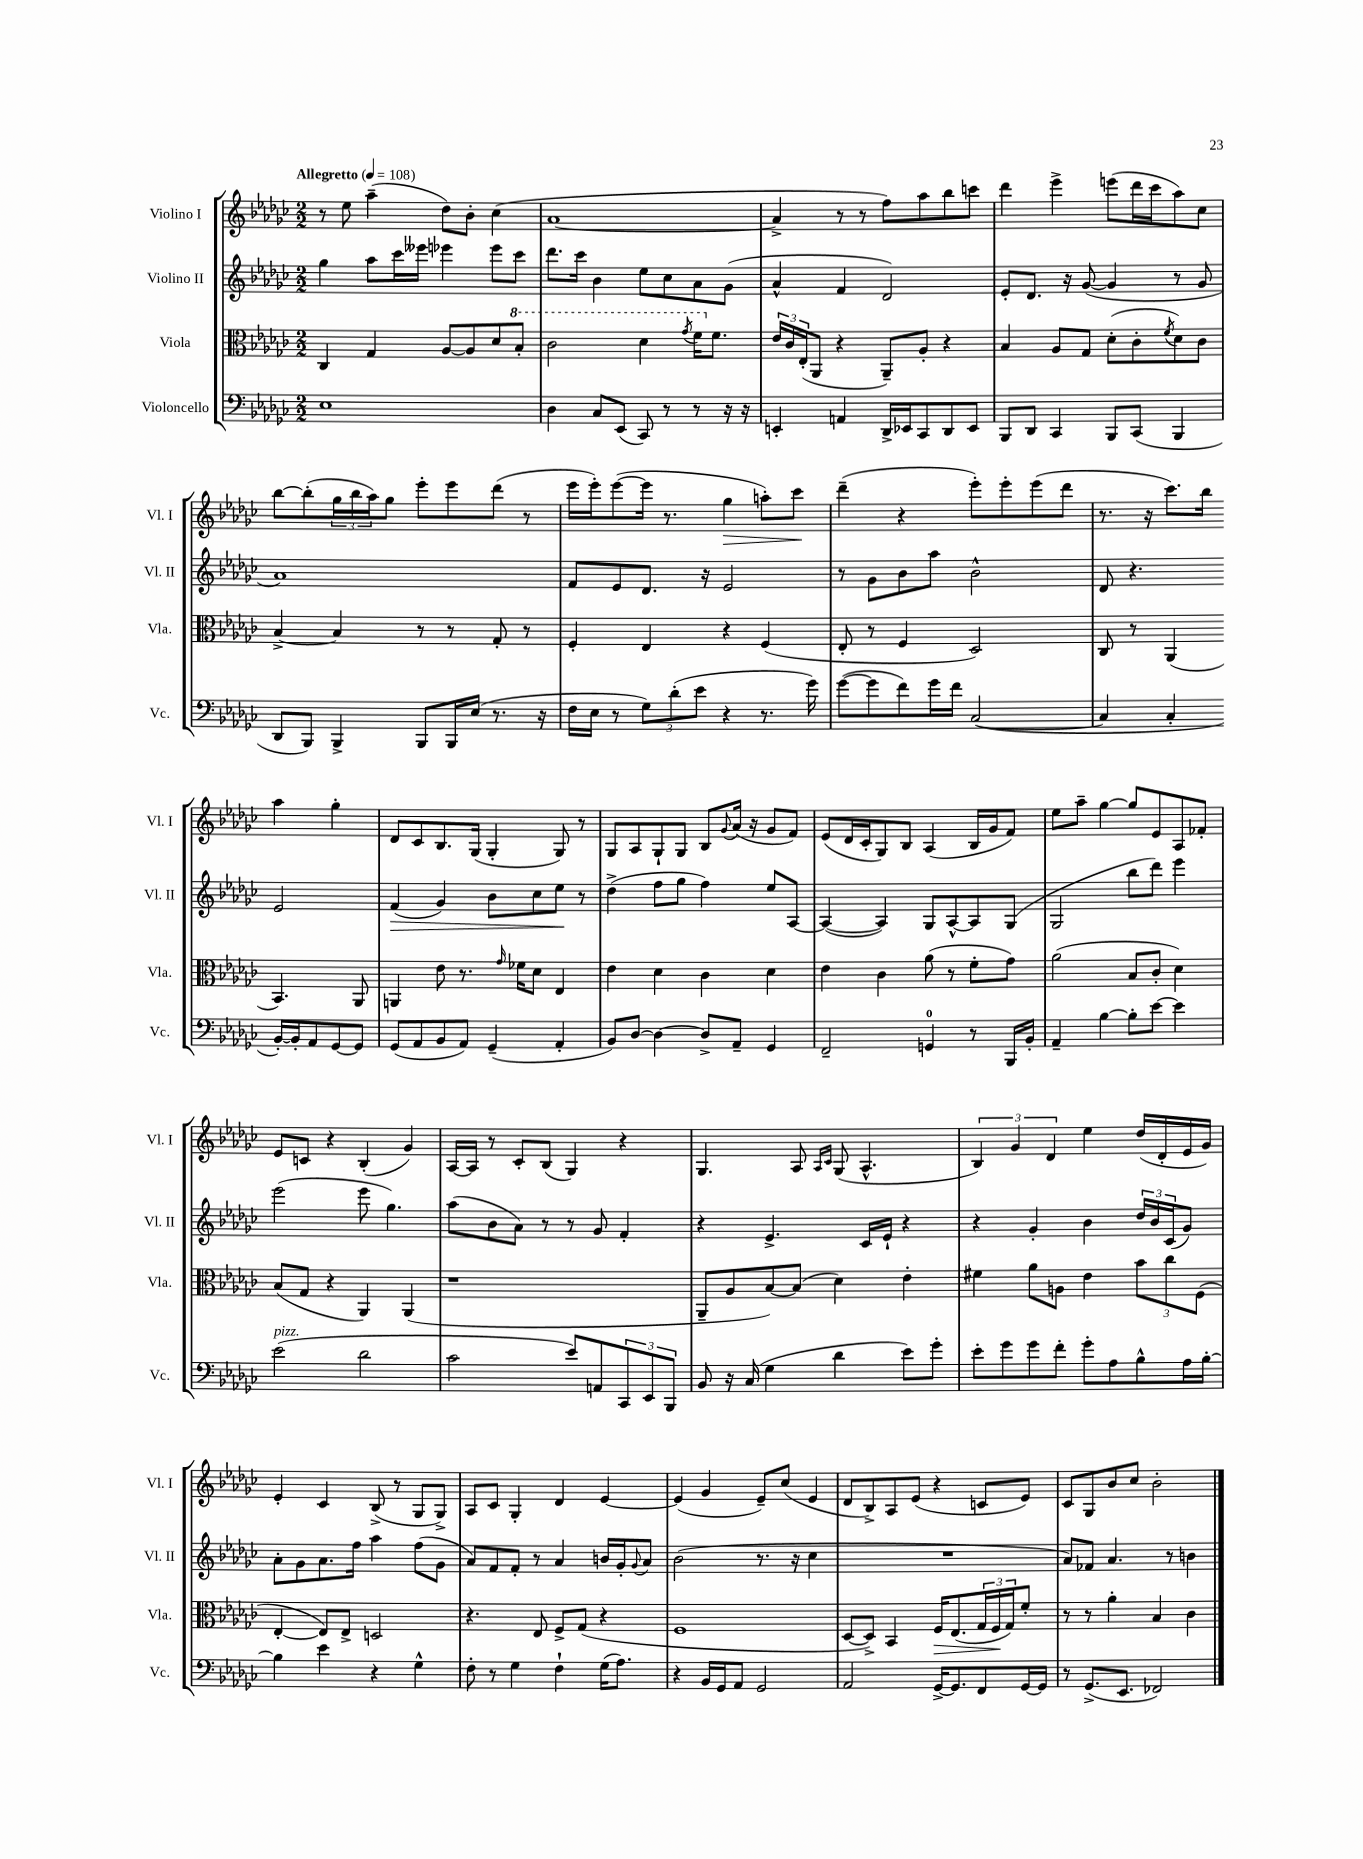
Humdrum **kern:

**kern	**kern	**kern	**kern
*staff4	*staff3	*staff2	*staff1
*clefF4	*clefC3	*clefG2	*clefG2
*k[b-e-a-d-g-c-]	*k[b-e-a-d-g-c-]	*k[b-e-a-d-g-c-]	*k[b-e-a-d-g-c-]
*M2/2	*M2/2	*M2/2	*M2/2
*MM108	*MM108	*MM108	*MM108
1E-	4C-	4gg-	8r
.	.	.	8ee-
.	4G-	8aa-	(4aa-~
.	.	16ccc-	.
.	.	16eee--	.
.	[8A-	4eee-	8dd-)
.	8A-]	.	8b-'
.	8d-	8eee-	(4cc-
.	8b-'	8ccc-	.
=	=	=	=
4D-	2cc-	8.ddd-	[1a-
.	.	16ccc-	.
8C-	.	4b-	.
(8EE-	.	.	.
8CC-)	4dd-	8ee-	.
8r	.	8cc-	.
.	8qgg-	.	.
8r	16ff	8a-	.
.	8.f	.	.
16r	.	(8g-	.
16r	.	.	.
=	=	=	=
4EE'	24e-	4a-^^	4a-^]
.	24c-	.	.
.	(24E-'	.	.
.	8AA-	.	.
4AA	4r	4f	8r
.	.	.	8r
16DD-^	8AA-~)	2d-)	8ff)
16EE-	.	.	.
8CC-	8A-'	.	8aa-
8DD-	4r	.	8bb-
8EE-	.	.	8ccc
=	=	=	=
8BBB-	4B-	8e-'	4ddd-
8DD-	.	8.d-	.
4CC-	8A-	.	4eee-^
.	.	16r	.
.	8G-	([8g-	.
8BBB-	(8d-'	4g-]	(8eee
(8CC-	8c-'	.	16ddd-
.	.	.	16ccc-
.	8qf	.	.
4BBB-	8d-)	8r	8aa-)
.	8c-	8g-	8cc-
=	=	=	=
8DD-	[4B-^	1a-)	[8bb-
8BBB-)	.	.	(8bb-']
4BBB-^	4B-]	.	24gg-
.	.	.	24bb-
.	.	.	24aa-)
.	.	.	8gg-
8BBB-	8r	.	8eee-'
16BBB-	8r	.	8eee-
(16E-	.	.	.
8.r	8G-'	.	(8ddd-
.	8r	.	8r
16r	.	.	.
=	=	=	=
16F	4F'	8f	16eee-
16E-	.	.	16eee-')
8r	.	8e-	([8eee-
12G-)	4E-	8.d-	16eee-]
.	.	.	8.r
(12d-'	.	.	.
12e-	.	.	.
.	.	16r	.
4r	4r	2e-	4gg-
8.r	(4F	.	8aa')
.	.	.	8ccc-
16g-)	.	.	.
=	=	=	=
([8g-	8E-'	8r	(4ddd-~
8g-]	8r	8g-	.
8f)	4F	8b-	4r
16g-	.	8aa-	.
16f	.	.	.
([2C-	2D-)	2b-^^	8eee-')
.	.	.	8eee-'
.	.	.	(8eee-
.	.	.	8ddd-
=	=	=	=
4C-]	8C-	8d-	8.r
.	8r	4.r	.
.	.	.	16r
4C-'	(4AA-	.	8.ccc-)
.	.	.	16bb-
[16BB-')	4.BB-)	2e-	4aa-
16BB-']	.	.	.
8AA-	.	.	.
[8GG-	.	.	4gg-'
8GG-]	8AA-	.	.
=	=	=	=
(8GG-	4AA	(4f	8d-
8AA-	.	.	8c-
8BB-	8e-	4g-)	8.B-
8AA-)	8.r	.	.
.	.	.	(16G-
(4GG-~	.	8b-	4G-'
.	16qqg-	.	.
.	16f-	.	.
.	8d-	8cc-	.
4AA-'	4E-	8ee-	8G-)
.	.	8r	8r
=	=	=	=
8BB-)	4e-	(4dd-^	8G-
[8D-	.	.	8A-
4D-_	4d-	8ff	8G-`
.	.	8gg-	8G-
8D-^]	4c-	4ff)	8B-
.	.	.	8qqg-
8AA-~	.	.	(16a-
.	.	.	16r
4GG-	4d-	8ee-	8g-
.	.	[8A-	8f)
=	=	=	=
2FF~	4e-	(4A-_	(8e-
.	.	.	16d-
.	.	.	16c-'
.	4c-	4A-])	8G-)
.	.	.	8B-
4GG	(8a-	8G-	(4A-
.	8r	[8A-^^	.
8r	8f'	8A-]	16B-
.	.	.	16g-
16BBB-	8g-)	(8G-	8f)
16BB-'	.	.	.
=	=	=	=
4AA-~	(2a-	2G-	8ee-
.	.	.	8aa-~
[4B-	.	.	[4gg-
8B-']	8B-	8bb-	8gg-]
[8e-	8c-'	8ddd-)	8e-
4e-]	4d-)	4eee-	8A-
.	.	.	8f-'
=	=	=	=
(2e-	(8B-	(2eee-	8e-
.	8G-	.	8c
.	4r	.	4r
2d-	4AA-)	8eee-	(4B-'
.	.	4.gg-)	.
.	(4AA-	.	4g-)
=	=	=	=
2c-	1r	(8aa-	[16A-
.	.	.	16A-]
.	.	8b-	8r
.	.	8a-)	8c-'
.	.	8r	(8B-
8e-)	.	8r	4G-)
8AA	.	8g-	.
12CC-	.	4f'	4r
12EE-	.	.	.
12BBB-	.	.	.
=	=	=	=
8BB-	8AA-~	4r	4.G-
16r	8A-	.	.
(16C-	.	.	.
4G-	[8B-)	4.e-^	.
.	(8B-]	.	8A-
.	.	.	16qqA-
.	.	.	16qqc-
4d-	4d-)	.	(8G-
.	.	16c-	4.A-^^
.	.	16e-`	.
8e-)	4e-'	4r	.
8g-'	.	.	.
=	=	=	=
8e-'	4f#	4r	6B-)
8g-	.	.	.
.	.	.	6g-
8g-	8a-	4g-'	.
.	.	.	6d-
8f'	8A	.	.
8g-'	4e-	4b-	4ee-
8A-	.	.	.
8B-^^	12b-	24dd-	(16dd-
.	.	24b-	.
.	.	.	16d-'
.	12cc-	(24c-	.
16A-	.	8g-)	16e-
.	(12F	.	.
[16B-'	.	.	16g-)
=	=	=	=
4B-]	[4E-'	8a-'	4e-'
.	.	8g-	.
4e-	8E-])	8.a-	4c-
.	8E-^	.	.
.	.	16ff	.
4r	2D	4aa-	(8B-^
.	.	.	8r
4G-^^	.	(8ff	8G-
.	.	8g-	8G-^)
=	=	=	=
8F'	4.r	8a-)	8A-
8r	.	8f	8c-
4G-	.	8f'	4G-'
.	8E-	8r	.
4F`	8F^	4a-	4d-
.	(8G-	.	.
(16G-	4r	16b	[4e-
8.A-)	.	16g-'	.
.	.	8qqg-	.
.	.	8a-	.
=	=	=	=
4r	1F	(2b-	(4e-]
16BB-	.	.	4g-
16GG-	.	.	.
8AA-	.	.	.
2GG-	.	8.r	8e-~)
.	.	.	(8cc-
.	.	16r	.
.	.	4cc-	4e-
=	=	=	=
2AA-	[8D-	1r	8d-
.	8D-^])	.	8B-^)
.	4BB-	.	8A-
.	.	.	(8e-
[16GG-^	16F	.	4r
8.GG-]	(8.E-	.	.
8FF	24G-	.	8c
.	24F	.	.
.	24G-)	.	.
[16GG-	8f'	.	8e-)
16GG-]	.	.	.
=	=	=	=
8r	8r	8a-)	8c-
(8.GG-^	8r	8f-	8G-
.	4a-'	4.a-	8b-
8.EE-	.	.	.
.	.	.	8cc-
2FF-)	4B-	.	2b-'
.	.	8r	.
.	4c-	4b	.
==	==	==	==
*-	*-	*-	*-
